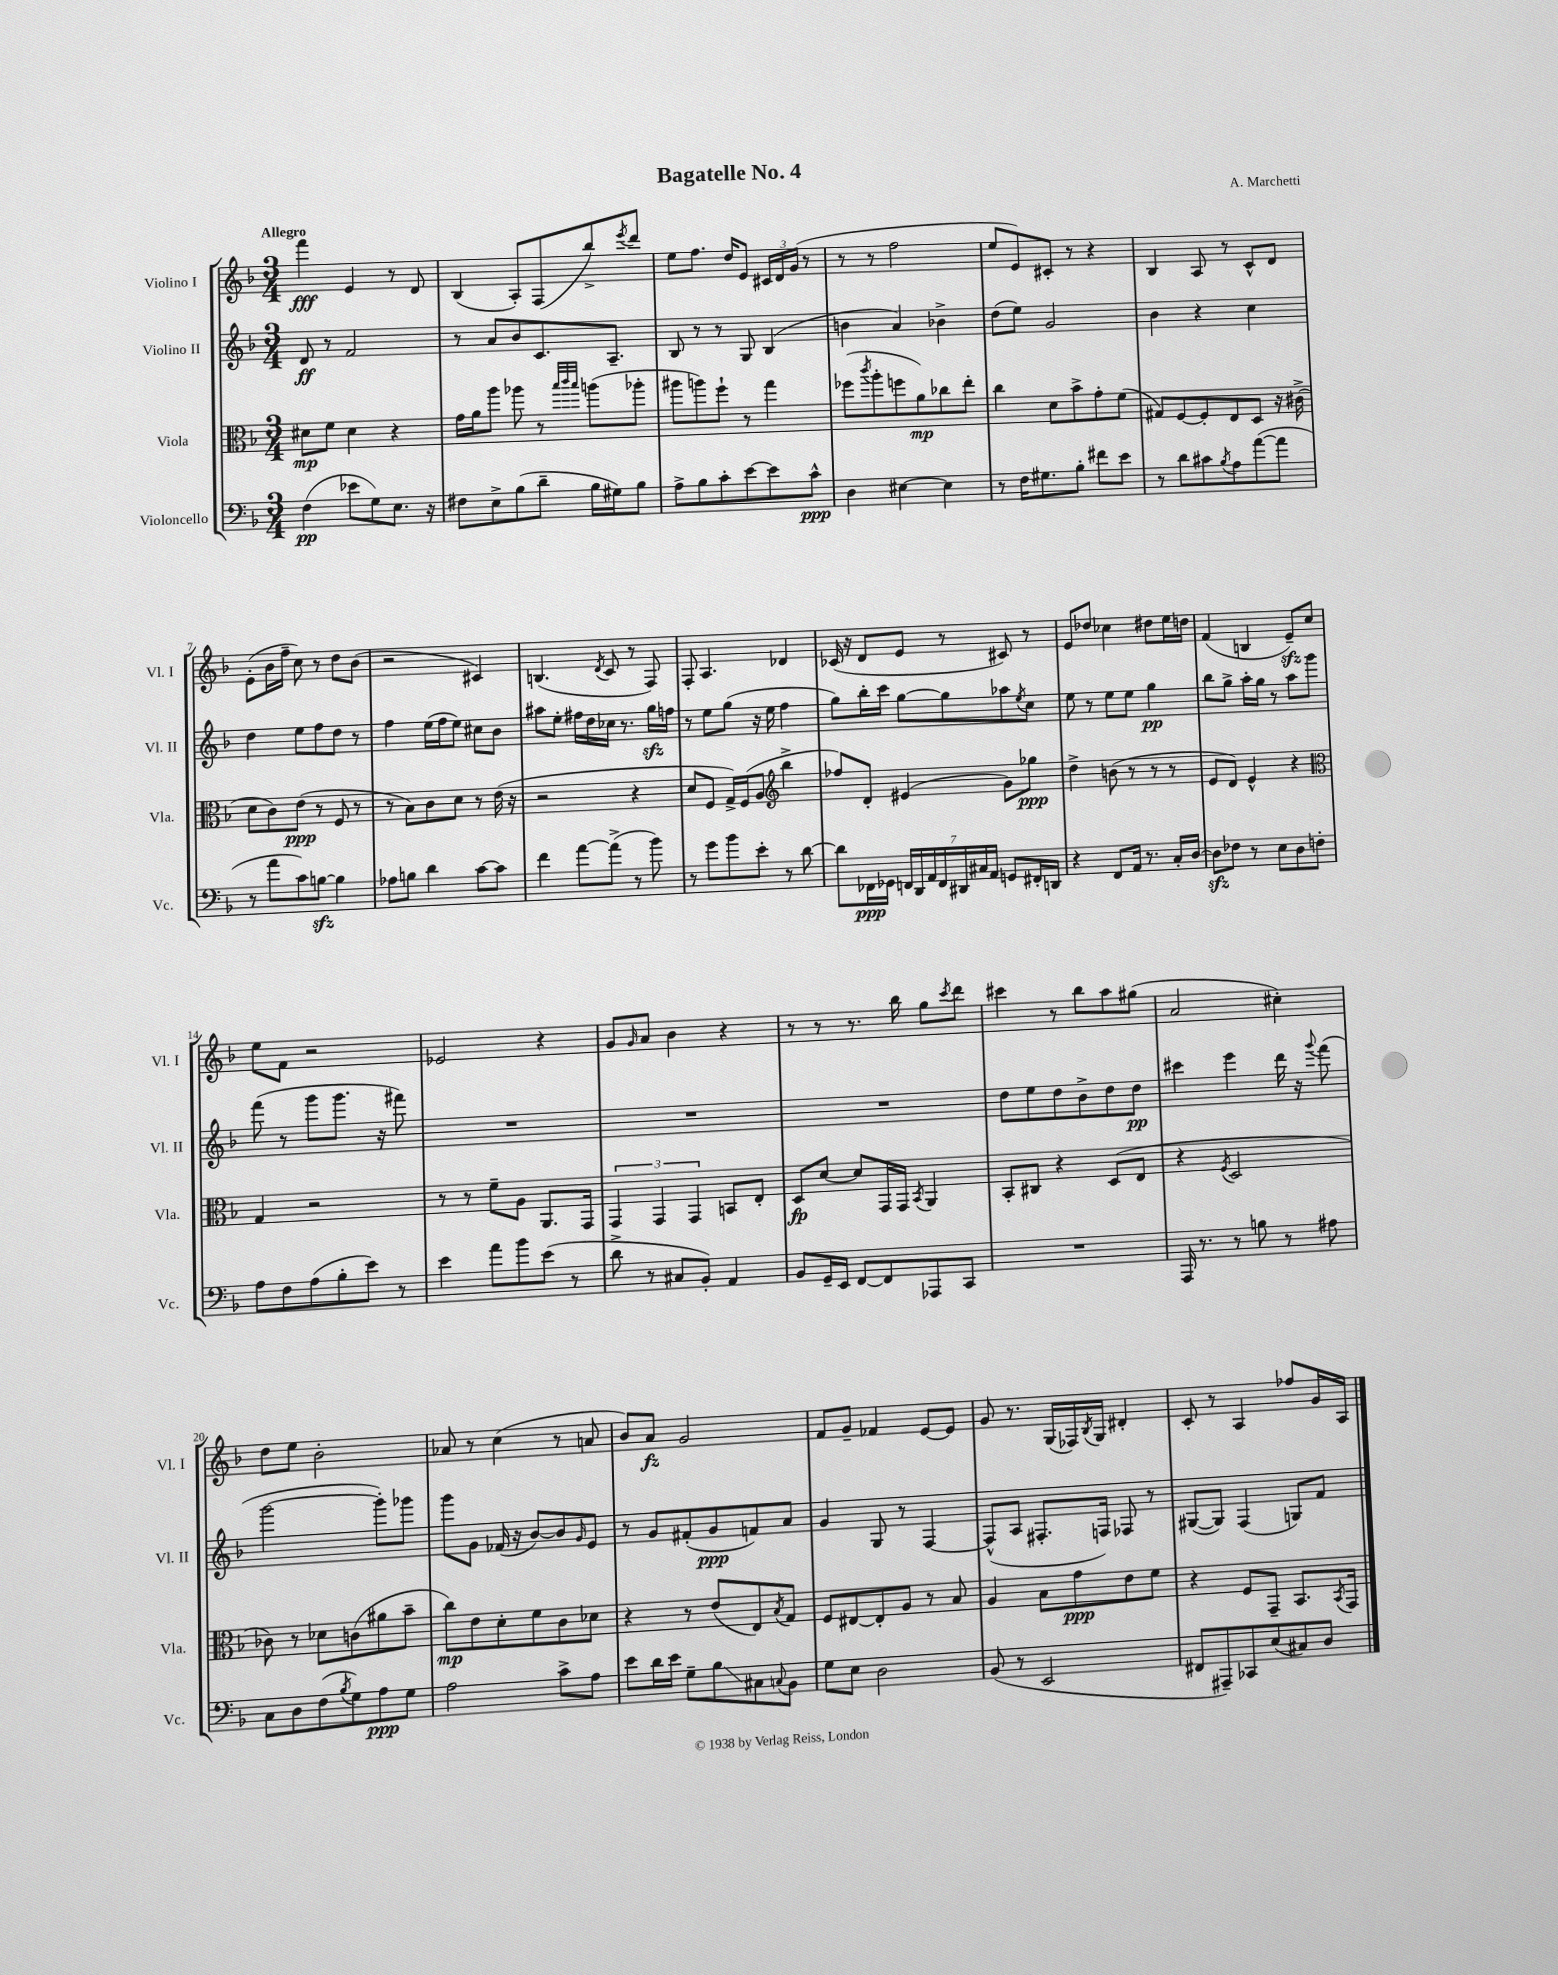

**kern	**kern	**kern	**kern
*staff4	*staff3	*staff2	*staff1
*clefF4	*clefC3	*clefG2	*clefG2
*k[b-]	*k[b-]	*k[b-]	*k[b-]
*M3/4	*M3/4	*M3/4	*M3/4
(4F\	8d#\L	8d/	4fff\
.	8f\J	8r	.
8e-\L	4d#\	2f/	4e/
8G\)	.	.	.
8.E\J	4r	.	8r
.	.	.	8d/
16r	.	.	.
=	=	=	=
8F#\L	16g\LL	8r	(4B-/
.	16a\J	.	.
8E^\	8aa\J	8a/L	.
(8B-\	8aa-\	8b-/	8A'/L)
8d~\J	8r	8.c/	(8F/
.	32qqbb-/LLL	.	.
.	32qqccc/	.	.
.	32qqbb-/JJJ	.	.
16B-\LL	(8aa\L	.	8bb-^/)
16G#\J)	.	8.A~/J	.
.	.	.	8qeee/
8B-\J	8aa-'\J	.	8ddd/J
=	=	=	=
8A^\L	8aa#\L	8B-/	8ee\L
8B-\	8aa\)	8r	8.ff\J
8c'\	8ff`\J	8r	.
.	.	.	16dd/LK
[8e\	8r	8G/	8e/J
8e\]	4gg\	(4B-/	24c#/LL
.	.	.	24d/
.	.	.	(24g/JJ
8c^^\J	.	.	8r
=	=	=	=
4D\	(8ff-\L	4b\	8r
.	8qccc/	.	.
.	8aa'\	.	8r
[4E#\	8ff\	4a/)	2ff\
.	8a\)	.	.
4E#\]	8cc-\	4b-^\	.
.	8ee'\J	.	.
=	=	=	=
8r	4cc\	(8dd\L	8ee/L
16F\LK	.	8ee\J)	8e/)
8.G#\	.	.	.
.	8d\L	2g/	8c#'/J
8B-'\J	8b-^\	.	8r
8f#\L	8g'\	.	4r
8e\J	(8f\J	.	.
=	=	=	=
8r	8G#/L)	4b-\	4B-/
8d\L	[8F/	.	.
8c#\	8F'/]	4r	8A/
8qB-/	.	.	.
8A\	8E/	.	8r
([8a\	8D/J	4cc\	8c^^/L
8a\]J	16r	.	8d/J
.	(16c#^\	.	.
=	=	=	=
8r	8d\L	4dd\	(8e'\L
8a\L	8c\)	.	16b-\L
.	.	.	16ff~\JJ
8c\)	(8e\J	8ee\L	8cc\)
[8B\J	8r	8ff\	8r
4B\]	8F/	8dd\J	8dd\L
.	8r	8r	(8b-\J
=	=	=	=
8A-\L	8r	4ff\	2r
8B\J	8B-\L)	.	.
4d\	8c\	(16ee\LL	.
.	.	16ff\J	.
.	8d\J	8ee\J)	.
[8c\L	8r	8cc#\L	4c#/)
8c\]J	(16e\	8b-\J	.
.	16r	.	.
=	=	=	=
4f\	2r	8aa#\L	(4.B/
.	.	8ee'\J	.
[8a\L	.	16ff#\LL	.
.	.	16dd\	.
.	.	.	8qd/
(8a^\]J	.	16cc-\JJ	8c/
.	.	8.r	.
8r	4r	.	8r
8b-\)	.	16gg\LL	8F/)
.	.	16ff\JJ	.
=	=	=	=
8r	8d/L	8r	8F'/
8g\L	8F/J	8ee\L	4.A/
8b-\	16G^/LL)	(8gg\J	.
.	(16F/J	.	.
8e'\J	8A/J	16r	.
.	.	16ee\	.
*	*clefG2	*	*
8r	4bb-^\	4ff\	4d-/
[8d\	.	.	.
=	=	=	=
8d\]L	8ff-/L)	8gg\L)	(16c-/
.	.	.	16r
16FF-\L	8d'/J	16bb-'\L	8d/L
16GG-\JJ	.	16ccc\JJ	.
28FF/LL	(4e#/	[8gg\L	8e/J
28DD/	.	.	.
28AA/	.	.	.
28FF/	.	.	.
.	.	8gg\]	8r
28DD#/	.	.	.
28C#/	.	.	.
28AA/JJ	.	.	.
8GG/L	8g\L)	8aa-\	8c#/)
.	.	8qee/	.
16FF#'/L	8gg-\J	8cc\J	8r
16DD/JJ	.	.	.
=	=	=	=
4r	4dd^\	8ee\	8e/L
.	.	8r	8dd-/J
8FF/L	(8b\	8ee\L	4cc-\
16AA/Jk	8r	8ee\J	.
8.r	.	.	.
.	8r	4gg\	8dd#\L
16C'/LL	8r	.	16ee\L
[16D/JJ	.	.	16dd\JJ
=	=	=	=
8D\]L	8e/L	8bb-\L	(4f/
8F-\J	8d/J)	8gg^\J	.
8r	4e^^/	16aa'\LL	4B/
.	.	16gg\JJ	.
8E\L	.	8r	.
8D\	4r	8aa\L	8e~/L)
8F'\J	.	8ggg\J	8cc/J
=	=	=	=
*	*clefC3	*	*
8A\L	4G/	(8fff\	8ee\L
8F\	.	8r	8f\J
(8A\	2r	8ggg\L	2r
8B-'\	.	8.ggg\J	.
8e\J)	.	.	.
.	.	16r	.
8r	.	8fff#\)	.
=	=	=	=
4e\	8r	2.r	2e-/
.	8r	.	.
8a\L	8f~\L	.	.
8b-\	8A\J	.	.
(8e\J	8.AA/L	.	4r
8r	.	.	.
.	16GG/Jk	.	.
=	=	=	=
8d^\	6GG/	2.r	8g/L
.	.	.	16qqg/
8r	.	.	8a/J
.	6GG/	.	.
8C#/L	.	.	4b-\
.	6GG/	.	.
8BB-'/J)	.	.	.
4AA/	8BB/L	.	4r
.	8E'/J	.	.
=	=	=	=
8BB-/L	8D/L	2.r	8r
16GG~/L	[8d/J	.	8r
16EE/JJ	.	.	.
[8FF/L	8d/]L	.	8.r
8FF/]	16GG/L	.	.
.	16GG/JJ	.	16bb-\
.	8qBB-/	.	.
8AAA-/	4AA/	.	8gg\L
.	.	.	8qccc/
8CC/J	.	.	8ddd\J
=	=	=	=
2.r	8BB-'/L	8dd\L	4ccc#\
.	8C#/J	8ee\	.
.	4r	8dd\	8r
.	.	8b-^\	8bb-\L
.	(8D/L	8dd\	8aa\
.	8E/J	8dd\J	(8gg#\J
=	=	=	=
16AAA/	4r	4ccc#\	2a/
8.r	.	.	.
.	8qF/	.	.
8r	2D/	4eee\	.
8B\	.	.	.
8r	.	16ddd\	4cc#'\)
.	.	16r	.
.	.	8qqggg/	.
8A#\	.	(8fff\	.
=	=	=	=
8C\L	8c-\)	[2ggg\	8dd\L
8D\	8r	.	8ee\J
(8F\	8d-\L	.	2b-'\
8qB-/	.	.	.
8G\)	(8c\	.	.
8A\	8a#\	8ggg'\]L)	.
8G\J	8b-~\J	8ggg-\J	.
=	=	=	=
2A\	8cc\L)	8ggg\L	8a-/
.	8e\	8g\J	8r
.	8d'\	(16f-/	(4cc\
.	.	16r	.
.	8f\	[8b-/L)	.
8c^\L	8c\	8b-/]	8r
.	.	16qqg/	.
8A\J	8d-\J	8e/J	8a/
=	=	=	=
8e\L	4r	8r	8b-/L)
16d\L	.	8g/L	8a/J
16e\JJ	.	.	.
8G~\L	8r	(8f#'/	2g/
8B-\	(8e/L	8g/	.
8C#\	8E/)	8f/)	.
8qqC/	8qB-/	.	.
8BB-\J	8G/J	8a/J	.
=	=	=	=
8G\L	8F/L	4g/	8f/L
8E\J	[8E#/	.	8g~/J
2D\	8E#'/]	8G/	4f-/
.	8A/J	8r	.
.	8r	[4F/	[8e/L
.	8B-/	.	8e/]J
=	=	=	=
(8BB-/	4A/	(8F^^/]L	8g/
8r	.	8A/J	8.r
2EE/	8B-\L	8.F#'/L	.
.	.	.	(16G/LL
.	8g\	.	16F-/)
.	.	.	8qB-/
.	.	16F/Jk)	16G/JJ
.	8e\	8F-/	4d#'/
.	8f\J	8r	.
=	=	=	=
8FF#/L	4r	([8G#/L	8c'/
8AAA#~/)	.	8G#/]J)	8r
8CC-/	8F/L	(4F/	4A/
(8E/	8GG~/J	.	.
8C#/)	8.BB-/L	8G/L)	8ff-/L
8D/J	.	8f/J	16g/L
.	8qBB-/	.	.
.	16GG/Jk	.	16A/JJ
==	==	==	==
*-	*-	*-	*-
